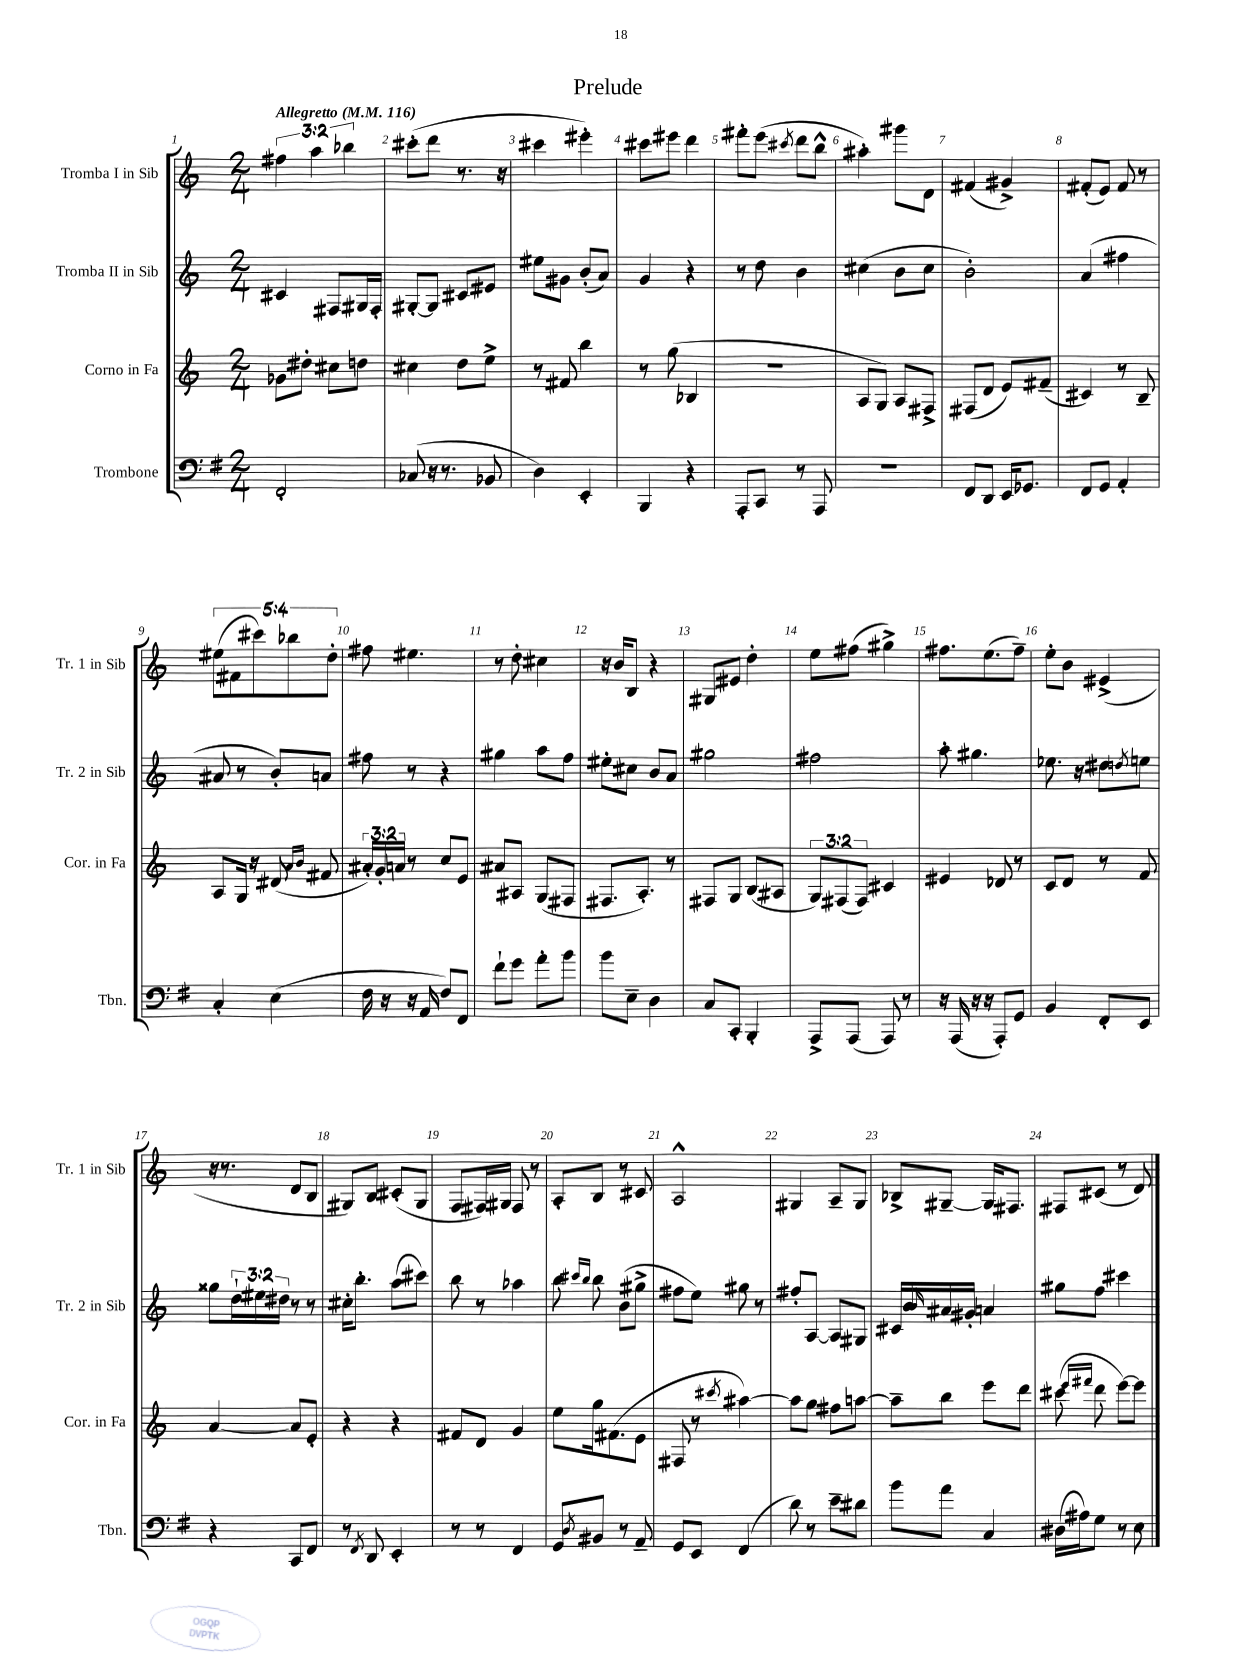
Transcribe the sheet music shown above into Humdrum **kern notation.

**kern	**kern	**kern	**kern
*part4	*part3	*part2	*part1
*staff4	*staff3	*staff2	*staff1
*I"Trombone	*I"Corno in Fa	*I"Tromba II in Sib	*I"Tromba I in Sib
*I'Tbn.	*I'Cor. in Fa	*I'Tr. 2 in Sib	*I'Tr. 1 in Sib
*clefF4	*clefG2	*clefG2	*clefG2
*k[f#]	*k[]	*k[]	*k[]
*M2/4	*M2/4	*M2/4	*M2/4
*MM116	*MM116	*MM116	*MM116
=1	=1	=1	=1
!	!	!	!LO:TX:a:B:t=Allegretto
2FF#'/	8g-X\L	4c#X/	6ff#X\
.	8dd#X'\J	.	.
.	.	.	6aa\
.	8cc#X\L	8F#X/L	.
.	.	.	6bb-X\
.	8ddn\J	16G#X/L	.
.	.	16F#'/JJ	.
=2	=2	=2	=2
(8C-X/	4cc#X\	[8G#X'/L	(8ccc#X'\L
16r	.	8G#/J]	8ddd\J
8.r	.	.	.
.	8dd\L	8c#X/L	8.r
8BB-X/	8ee^\J	8e#X/J	.
.	.	.	16r
=3	=3	=3	=3
4D\)	8r	8ee#X\L	4ccc#X\
.	8f#X/	8g#X\J	.
4EE'/	4bb\	(8b'/L	4eee#X'\)
.	.	8a/J)	.
=4	=4	=4	=4
4BBB/	8r	4g/	8ccc#X\L
.	(8gg\	.	8eee#X\J
4r	4B-X/	4r	4ddd\
=5	=5	=5	=5
8AAA'/L	2r	8r	8fff#X'\L
8CC/J	.	8dd\	(8eee\J
.	.	.	8qccc#X/
8r	.	4b\	8ddd\L
8AAA/	.	.	8bb^^\J
=6	=6	=6	=6
2r	8A/L	(4cc#X\	4aa#X'\)
.	8G/J)	.	.
.	8A/L	8b\L	8ggg#X\L
.	8F#X^/J	8cc#\J	8d\J
=7	=7	=7	=7
8FF#/L	(8F#X/L	2b'\)	(4f#X/
8DD/J	8d/J	.	.
16EE/KL	8e/L)	.	4g#X^/)
8.GG-X/J	.	.	.
.	(8f#X~/J	.	.
=8	=8	=8	=8
8FF#/L	4c#X/)	(4a/	(8f#X'/L
8GG/J	.	.	8e/J)
4AA'/	8r	4ff#X\	8f#/
.	8B~/	.	8r
!!LO:LB:g=z
=9	=9	=9	=9
4C'/	8A/L	8a#X/	(10ee#X\L
.	.	.	10f#X\
.	16G/Jk	8r	.
.	16r	.	.
.	.	.	10ccc#X\)
(4E\	(8d#X/	8b'/L)	.
.	.	.	10bb-X\
.	16qqa/LL	.	.
.	16qqb/JJ	.	.
.	8f#X/	8an/J	.
.	.	.	10dd'\J
=10	=10	=10	=10
16F#\	24a#X'/LL)	8ff#X\	8ff#X\
.	24g'/	.	.
16r	.	.	.
.	24an/JJ	.	.
16r	8r	8r	4.ee#X\
16AA/	.	.	.
8F#/L)	8cc/L	4r	.
8FF#/J	8e/J	.	.
=11	=11	=11	=11
8f#`\L	8a#X/L	4gg#X\	8r
8g\J	8A#X/J	.	8dd'\
8a'\L	(8G/L	8aa\L	4cc#X\
8b\J	8F#X/J	8ff\J	.
=12	=12	=12	=12
8b\L	8.F#X/L	8ee#X'\L	16r
.	.	.	16b/KL
8E~\J	.	8cc#X\J	8B/J
.	8.A'/J)	.	.
4D\	.	8b/L	4r
.	8r	8a/J	.
=13	=13	=13	=13
8C/L	8F#X/L	2gg#X\	8G#X/L
8CC'/J	8G/J	.	8e#X/J
4BBB'/	(8B/L	.	4dd'\
.	8A#X/J	.	.
=14	=14	=14	=14
8AAA^/L	12G/L)	2ff#X\	8ee\L
.	(12F#X/	.	.
(8AAA/J	.	.	(8ff#X\J
.	12F#/J)	.	.
8AAA/)	4c#X/	.	4gg#X^\)
8r	.	.	.
=15	=15	=15	=15
16r	4e#X/	8aa'\	8.ff#X\L
(16AAA/	.	.	.
16r	.	4.gg#X\	.
16r	.	.	(8.ee\
8AAA'/L)	8d-X/	.	.
8GG/J	8r	.	8ff#~\J)
=16	=16	=16	=16
4BB/	8c/L	8.ee-X\	8ee'\L
.	8d/J	.	8b\J
.	.	16r	.
8FF#'/L	8r	8dd#X\L	(4e#X^/
.	.	8qddn/	.
8EE/J	8f/	8een\J	.
!!LO:LB:g=z
=17	=17	=17	=17
4r	[4a/	8gg##X\L	16r
.	.	.	8.r
.	.	24dd`\L	.
.	.	24ee#X\	.
.	.	24dd#X\JJ	.
8CC/L	8a/L]	8r	8d/L
8FF#/J	8e'/J	8r	8B/J
=18	=18	=18	=18
8r	4r	16cc#X'\KL	8G#X/L)
.	.	8.bb'\J	.
8qFF#/	.	.	.
8DD/	.	.	8B/J
4EE'/	4r	(8aa\L	(8c#X'/L
.	.	8ccc#X\J)	8G#/J
=19	=19	=19	=19
8r	8f#X/L	8bb\	8F/L
8r	8d/J	8r	16F#X/L)
.	.	.	16G#X/JJ
4FF#/	4g/	4aa-X\	8F#/
.	.	.	8r
=20	=20	=20	=20
8GG/L	8ee\L	8bb\	8A'/L
.	.	16qqccc#X/LL	.
8qD/	.	16qqbb/JJ	.
8BB#X/J	16gg\k	8bb\	8B/J
.	(8.f#X\	.	.
8r	.	(8b\L	8r
8AA~/	8e\J	8gg#X^\J	8c#X/
=21	=21	=21	=21
8GG/L	8F#X/	8ff#X\L	2A^^/
8EE/J	8r	8ee\J)	.
.	8qccc#X/	.	.
(4FF#/	[4aa#X\)	8gg#X\	.
.	.	8r	.
=22	=22	=22	=22
8d\)	8aa#\L]	8ff#X'/L	4G#X/
8r	8gg\J	[8A/J	.
8e~\L	8ff#X\L	8A/L]	8A~/L
8d#X\J	[8aan\J	8G#X/J	8G#/J
=23	=23	=23	=23
8b\L	8aa~\L]	16c#X/LL	8B-X^/L
.	.	16b/	.
.	.	16qqb/	.
8a\J	8bb\J	16a#X/	[8G#X~/J
.	.	16g#X'/JJ	.
4C/	8eee\L	4an/	16G#/KL]
.	.	.	8.F#X/J
.	8ddd\J	.	.
=24	=24	=24	=24
(16D#X\LL	(8ccc#X\	8gg#X\L	8F#X/L
16A#X\J)	.	.	.
.	16qqeee/LL	.	.
.	16qqfff#X/JJ	.	.
8G\J	8ddd\	8ff\J	(8c#X/J
8r	[8eee\L)	4ccc#X\	8r
8E\	8eee\J]	.	8d/)
==	==	==	==
*-	*-	*-	*-
